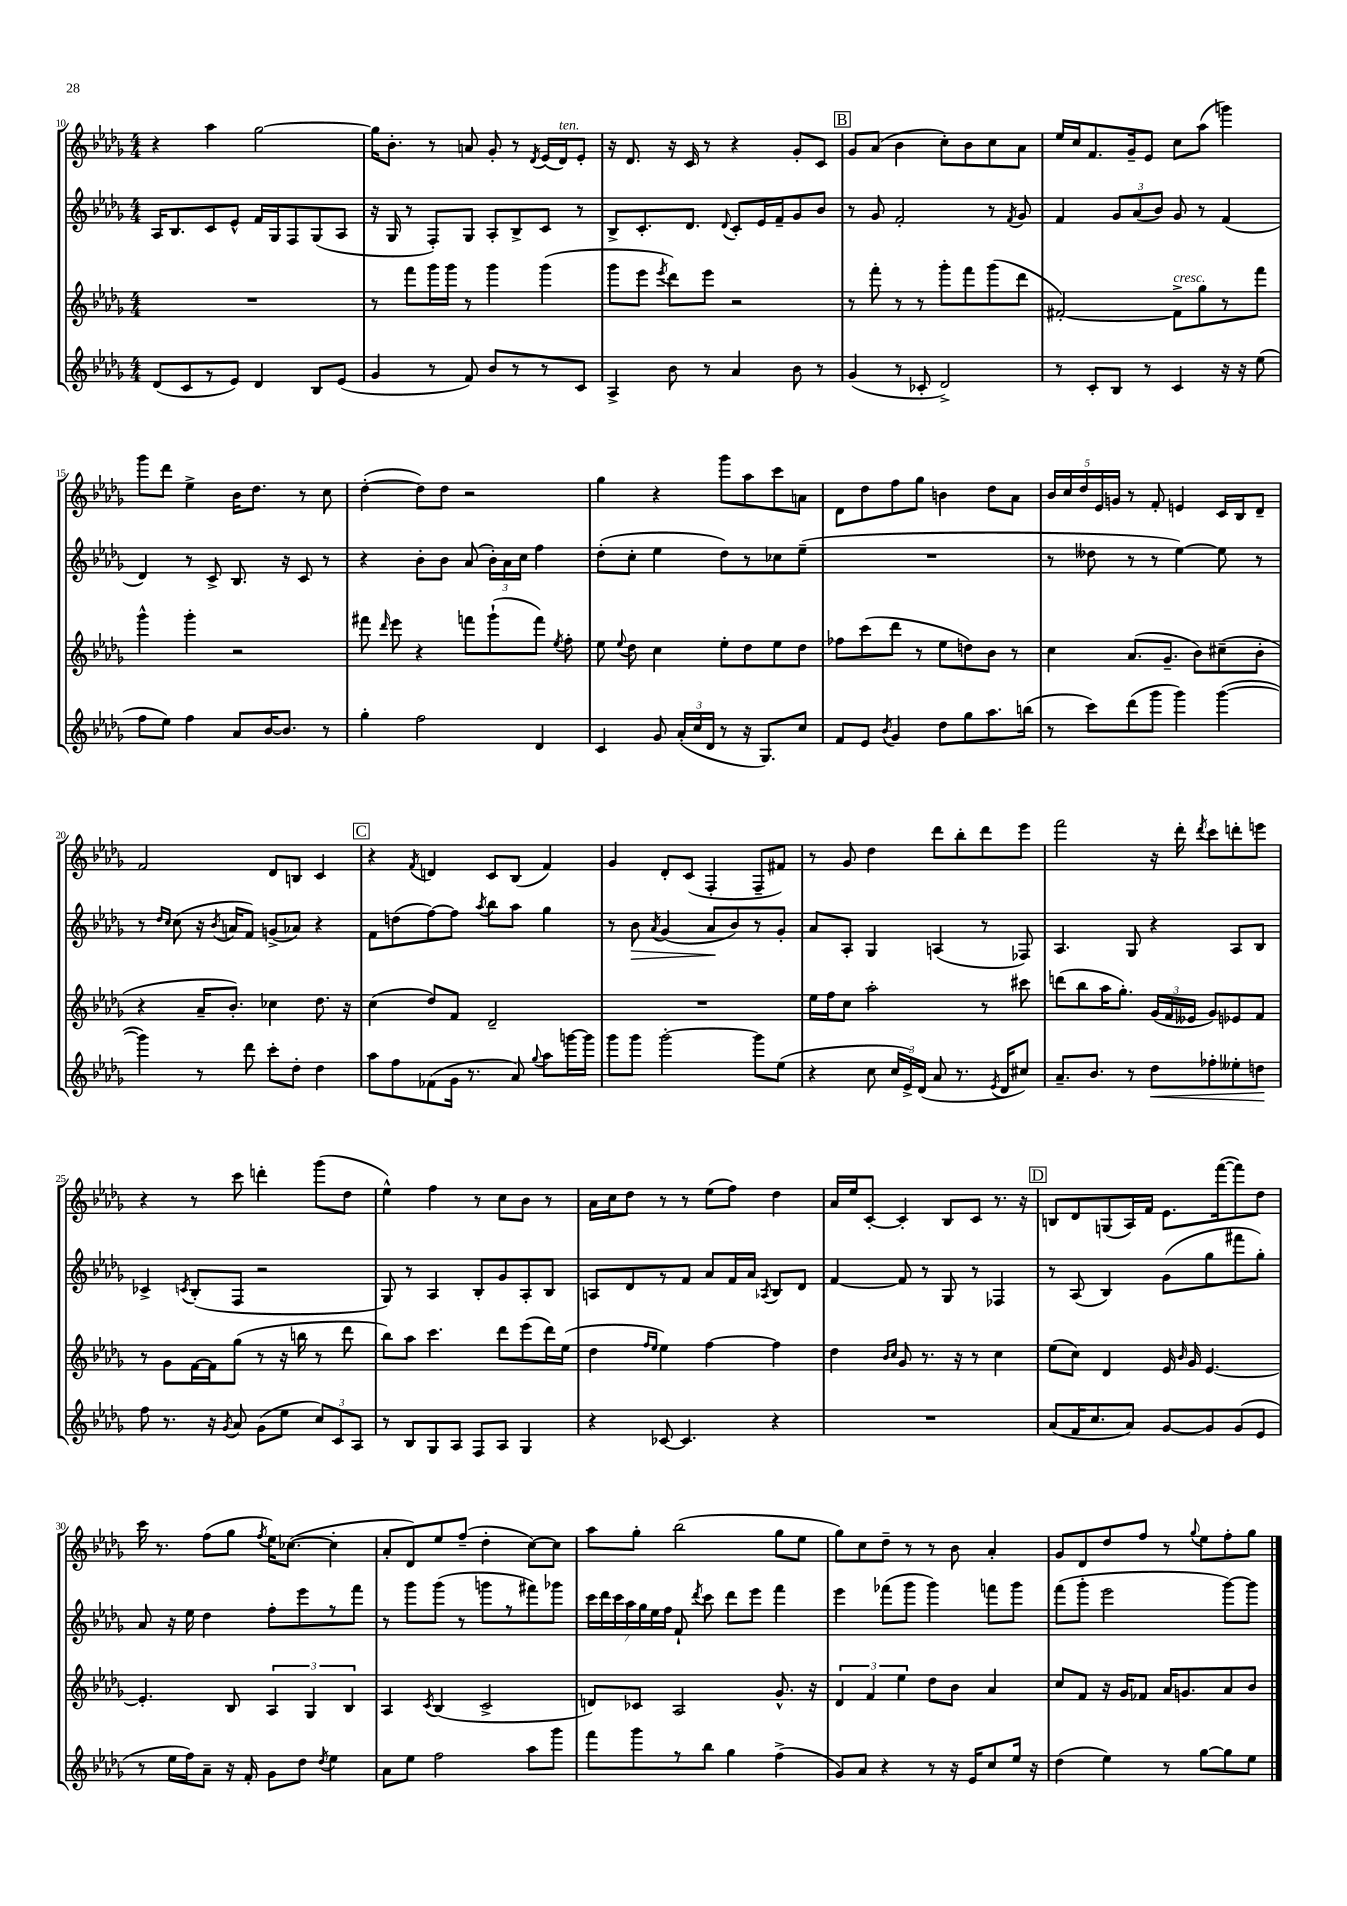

**kern	**dynam	**kern	**kern	**dynam	**kern
*part4	*part4	*part3	*part2	*part2	*part1
*staff4	*staff4	*staff3	*staff2	*staff2	*staff1
*clefG2	*	*clefG2	*clefG2	*	*clefG2
*k[b-e-a-d-g-]	*	*k[b-e-a-d-g-]	*k[b-e-a-d-g-]	*	*k[b-e-a-d-g-]
*M4/4	*	*M4/4	*M4/4	*	*M4/4
=10	=10	=10	=10	=10	=10
(8d-/L	.	1r	16A-/KL	.	4r
.	.	.	8.B-/	.	.
8c/	.	.	.	.	.
8r	.	.	8c/	.	4aa-\
8e-/J)	.	.	8e-^^/J	.	.
4d-/	.	.	16f/LL	.	[2gg-\
.	.	.	16G-/J	.	.
.	.	.	8F/	.	.
8B-/L	.	.	(8G-/	.	.
(8e-/J	.	.	8A-/J	.	.
=11	=11	=11	=11	=11	=11
4g-/	.	8r	16r	.	16gg-\KL]
.	.	.	16G-/	.	8.b-'\J
.	.	8fff\L	8r	.	.
8r	.	16ggg-\L	8F'/L)	.	8r
.	.	16ggg-\JJ	.	.	.
8f/)	.	8r	8G-/J	.	8an/
8b-/L	.	4ggg-\	8A-'/L	.	8g-'/
8r	.	.	8B-^/	.	8r
.	.	.	.	.	8qd-/
8r	.	(4ggg-\	8c/J	.	(16e-/LL
!	!	!	!	!	!LO:TX:a:i:t=ten.
.	.	.	.	.	16d-/J)
8c/J	.	.	8r	.	8e-'/J
=12	=12	=12	=12	=12	=12
4A-^/	.	8ggg-\L	8B-^/L	.	16r
.	.	.	.	.	8.d-/
.	.	8eee-\J	8.c'/	.	.
.	.	8qeee-/	.	.	.
8b-\	.	8ddd-\L)	.	.	16r
.	.	.	8.d-/J	.	16c/
8r	.	8eee-\J	.	.	8r
.	.	.	8qqd-/	.	.
4a-/	.	2r	8c'/L	.	4r
.	.	.	16e-/L	.	.
.	.	.	16f~/J	.	.
8b-\	.	.	8g-/	.	8g-'/L
8r	.	.	8b-/J	.	8c/J
!!LO:REH:place=s1:t=B
=13	=13	=13	=13	=13	=13
(4g-/	.	8r	8r	.	8g-/L
.	.	8fff'\	8g-/	.	(8a-/J
8r	.	8r	2f'/	.	4b-\
8c-X'/	.	8r	.	.	.
2d-^/)	.	8ggg-'\L	.	.	8cc'\L)
.	.	8fff\	.	.	8b-\
.	.	(8ggg-\	8r	.	8cc\
.	.	.	8qf/	.	.
.	.	8ddd-\J	8g-/	.	8a-\J
=14	=14	=14	=14	=14	=14
8r	.	[2f#X'/)	4f/	.	16ee-/LL
.	.	.	.	.	16cc/J
8c'/L	.	.	.	.	8.f/
8B-/J	.	.	12g-/L	.	.
.	.	.	.	.	16g-~/k
.	.	.	(12a-/	.	.
8r	.	.	.	.	8e-/J
.	.	.	12b-/J)	.	.
!	!	!LO:TX:a:i:t=cresc.	!	!	!
4c/	.	8f#^\L]	8g-/	.	8cc\L
.	.	8gg-\	8r	.	(8aa-\J
16r	.	8r	(4f/	.	4gggn\)
16r	.	.	.	.	.
(8ee-\	.	8fff\J	.	.	.
!!LO:LB:g=z
=15	=15	=15	=15	=15	=15
8ff\L	.	4ggg-^^\	4d-/)	.	8ggg-\L
8ee-\J)	.	.	.	.	8ddd-\J
4ff\	.	4ggg-'\	8r	.	4ee-^\
.	.	.	8c^/	.	.
8a-/L	.	2r	8.B-/	.	16b-\KL
.	.	.	.	.	8.dd-\J
[16b-/K	.	.	.	.	.
8.b-/J]	.	.	16r	.	.
.	.	.	8c/	.	8r
8r	.	.	8r	.	8cc\
=16	=16	=16	=16	=16	=16
4gg-'\	.	8fff#X\	4r	.	([4dd-'\
.	.	16qqddd-/	.	.	.
.	.	8eee-\	.	.	.
2ff\	.	4r	8b-'\L	.	8dd-\L])
.	.	.	8b-\J	.	8dd-\J
.	.	8fffn\L	(8a-/	.	2r
.	.	(8ggg-`\	24b-'\LL)	.	.
.	.	.	24a-\	.	.
.	.	.	24cc\JJ	.	.
4d-/	.	8fff\J)	4ff\	.	.
.	.	8qee-/	.	.	.
.	.	8ff'\	.	.	.
=17	=17	=17	=17	=17	=17
4c/	.	8ee-\	(8dd-'\L	.	4gg-\
.	.	8qqee-/	.	.	.
.	.	8dd-\	8cc'\J	.	.
8g-/	.	4cc\	4ee-\	.	4r
(24a-'/LL	.	.	.	.	.
24cc/	.	.	.	.	.
24d-/JJ	.	.	.	.	.
8r	.	8ee-'\L	8dd-\L)	.	8ggg-\L
16r	.	8dd-\	8r	.	8aa-\
8.G-/L)	.	.	.	.	.
.	.	8ee-\	8cc-X\	.	8ccc\
8cc/J	.	8dd-\J	(8ee-~\J	.	8an\J
=18	=18	=18	=18	=18	=18
8f/L	.	8ff-X\L	1r	.	8d-\L
8e-/J	.	(8ccc\	.	.	8dd-\
8qb-/	.	.	.	.	.
4g-/	.	8ddd-\J	.	.	8ff\
.	.	8r	.	.	8gg-\J
8dd-\L	.	8ee-\L	.	.	4bn\
8gg-\	.	8ddn\)	.	.	.
8.aa-\	.	8b-\J	.	.	8dd-\L
.	.	8r	.	.	8a-\J
(16bbn\Jk	.	.	.	.	.
=19	=19	=19	=19	=19	=19
8r	.	4cc\	8r	.	20b-/LL
.	.	.	.	.	20cc/
.	.	.	.	.	20dd-/
8ccc\L)	.	.	8dd--X\	.	.
.	.	.	.	.	20e-/
.	.	.	.	.	20gn/JJ
(8ddd-\	.	(8.a-/L	8r	.	8r
8ggg-\J	.	.	8r	.	8f'/
.	.	8.g-~/J	.	.	.
4ggg-\)	.	.	[4ee-\)	.	4en/
.	.	8b-\L)	.	.	.
([4ggg-\	.	(8cc#X~\	8ee-\]	.	16c/LL
.	.	.	.	.	16B-/J
.	.	8b-'\J	8r	.	8d-~/J
!!LO:LB:g=z
=20	=20	=20	=20	=20	=20
4ggg-\])	.	4r	8r	.	2f/
.	.	.	16qqdd-/LL	.	.
.	.	.	16qqcc/JJ	.	.
.	.	.	(8cc\	.	.
8r	.	16a-~/KL	16r	.	.
.	.	.	8qb-/	.	.
.	.	8.b-'/J)	16an/KL	.	.
8ddd-\	.	.	8f/J)	.	.
8ccc'\L	.	4cc-X\	(8gn^/L	.	8d-/L
8dd-'\J	.	.	8a-X/J)	.	8Bn/J
4dd-\	.	8.dd-\	4r	.	4c/
.	.	16r	.	.	.
!!LO:REH:place=s1:t=C
=21	=21	=21	=21	=21	=21
8aa-\L	.	(4cc\	8f\L	.	4r
8ff\	.	.	(8ddn\	.	.
.	.	.	.	.	8qf/
(8f-X\	.	8dd-/L)	[8ff\)	.	4dn/
16g-\Jk	.	8f/J	8ff\J]	.	.
8.r	.	.	.	.	.
.	.	.	8qaa-/	.	.
.	.	2d-~/	8bb-\L	.	8c/L
8a-/)	.	.	8aa-\J	.	(8B-/J
8qqgg-/	.	.	.	.	.
8aa-\L	.	.	4gg-\	.	4f/)
[16gggn\L	.	.	.	.	.
16ggg\JJ]	.	.	.	.	.
=22	=22	=22	=22	=22	=22
8ggg-\L	.	1r	8r	.	4g-/
!	!	!	!	!LO:HP:b	!
8ggg-\J	.	.	8b-\	>	.
.	.	.	8qa-/	.	.
[2ggg-'\	.	.	(4g-/	.	8d-'/L
.	.	.	.	.	(8c/J
.	.	.	8a-/L	.	4F'/
.	.	.	8b-/)	]	.
8ggg-\L]	.	.	8r	.	8F~/L
(8ee-\J	.	.	8g-'/J	.	8f#X/J)
=23	=23	=23	=23	=23	=23
4r	.	16ee-\LL	8a-/L	.	8r
.	.	16ff\J	.	.	.
.	.	8cc\J	8A-'/J	.	8g-/
8cc\	.	2aa-'\	4G-/	.	4dd-\
24cc/LL	.	.	.	.	.
24e-^/)	.	.	.	.	.
(24d-/JJ	.	.	.	.	.
8a-/	.	.	(4An/	.	8ddd-\L
8.r	.	.	.	.	8bb-'\
.	.	8r	8r	.	8ddd-\
8qe-/	.	.	.	.	.
16d-/KL	.	.	.	.	.
8cc#X/J)	.	8ccc#X\	8F-X/)	.	8eee-\J
=24	=24	=24	=24	=24	=24
8.a-~/L	.	(8dddn\L	4.A-/	.	2fff\
.	.	8bb-\	.	.	.
8.b-/J	.	.	.	.	.
.	.	16aa-\K	.	.	.
.	.	8.gg-'\J)	.	.	.
8r	.	.	8G-/	.	.
!	!LO:HP:b	!	!	!	!
8dd-\L	<	(24g-/LL	4r	.	16r
.	.	24f/	.	.	.
.	.	.	.	.	16ddd-'\
.	.	24e--X/JJ	.	.	.
.	.	.	.	.	8qddd-/
8ff-X'\	.	8g-/L)	.	.	8ccc\L
8ee--X'\	.	8e-X/	8A-/L	.	8dddn'\
8ddn\J	.	8f/J	8B-/J	.	8eeen\J
.	[	.	.	.	.
!!LO:LB:g=z
=25	=25	=25	=25	=25	=25
8ff\	.	8r	4c-X^/	.	4r
8.r	.	8g-\L	.	.	.
.	.	.	8qcn/	.	.
.	.	[16f\L	(8B-'/L	.	8r
16r	.	16f\J]	.	.	.
8qg-/	.	.	.	.	.
8a-/	.	(8gg-\J	8F/J	.	8ccc\
(8g-\L	.	8r	2r	.	4dddn'\
8ee-\J	.	16r	.	.	.
.	.	16bbn\	.	.	.
12cc/L)	.	8r	.	.	(8ggg-\L
12c/	.	.	.	.	.
.	.	8ddd-\	.	.	8dd-\J
12A-/J	.	.	.	.	.
=26	=26	=26	=26	=26	=26
8r	.	8bb-\L)	8G-/)	.	4ee-^^\)
8B-/L	.	8aa-\J	8r	.	.
8G-/	.	4.ccc\	4A-/	.	4ff\
8A-/J	.	.	.	.	.
8F/L	.	.	8B-'/L	.	8r
8A-/J	.	8ddd-\L	8g-/	.	8cc\L
4G-/	.	(8eee-\	8A-'/	.	8b-\J
.	.	16ddd-\L)	8B-/J	.	8r
.	.	(16ee-\JJ	.	.	.
=27	=27	=27	=27	=27	=27
4r	.	4dd-\	8An/L	.	16a-\LL
.	.	.	.	.	16cc\J
.	.	.	8d-/	.	8dd-\J
.	.	16qqff/LL	.	.	.
.	.	16qqee-/JJ	.	.	.
[8c-X/	.	4ee-\)	8r	.	8r
4.c-/]	.	.	8f/J	.	8r
.	.	[4ff\	8a-/L	.	(8ee-\L
.	.	.	16f/L	.	8ff\J)
.	.	.	16a-/JJ	.	.
.	.	.	8qA-X/	.	.
4r	.	4ff\]	8B-/L	.	4dd-\
.	.	.	8d-/J	.	.
=28	=28	=28	=28	=28	=28
1r	.	4dd-\	[4f/	.	16a-/LL
.	.	.	.	.	16ee-/J
.	.	.	.	.	[8c'/J
.	.	16qqb-/LL	.	.	.
.	.	16qqcc/JJ	.	.	.
.	.	8g-/	8f/]	.	4c'/]
.	.	8.r	8r	.	.
.	.	.	8G-/	.	8B-/L
.	.	16r	.	.	.
.	.	8r	8r	.	8c/J
.	.	4cc\	4F-X/	.	8.r
.	.	.	.	.	16r
!!LO:REH:place=s1:t=D
=29	=29	=29	=29	=29	=29
(8a-/L	.	(8ee-\L	8r	.	8Bn/L
16f/K	.	8cc\J)	(8A-/	.	8d-/
8.cc/	.	.	.	.	.
.	.	4d-/	4B-/)	.	(8Gn/
8a-/J)	.	.	.	.	16A-/L)
.	.	.	.	.	16f/JJ
[8g-/L	.	16e-/	(8g-\L	.	8.e-\L
.	.	16qqb-/	.	.	.
.	.	16g-/	.	.	.
8g-/]	.	[4.e-/	8gg-\	.	.
.	.	.	.	.	([16fff\k
(8g-/	.	.	8fff#X\	.	8fff\])
8e-/J	.	.	8gg-'\J)	.	8dd-\J
!!LO:LB:g=z
=30	=30	=30	=30	=30	=30
8r	.	4.e-'/]	8a-/	.	16ccc\
.	.	.	.	.	8.r
16ee-\LL	.	.	16r	.	.
16ff\J)	.	.	16ee-\	.	.
8a-~\J	.	.	4dd-\	.	(8ff\L
16r	.	8B-/	.	.	8gg-\J
16f'/	.	.	.	.	.
.	.	.	.	.	8qff/
8g-\L	.	6A-/	8ff'\L	.	16ee-\KL)
.	.	.	.	.	([8.cc-X\J
8dd-\J	.	.	8eee-\	.	.
.	.	6G-/	.	.	.
8qdd-/	.	.	.	.	.
4ee-\	.	.	8r	.	4cc-'\]
.	.	6B-/	.	.	.
.	.	.	8fff\J	.	.
=31	=31	=31	=31	=31	=31
8a-\L	.	4A-/	8r	.	8a-'/L
8ee-\J	.	.	8ggg-\L	.	8d-/)
.	.	8qc/	.	.	.
2ff\	.	(4B-/	(8ggg-\J	.	8ee-/
.	.	.	8r	.	(8ff~/J
.	.	2c^/	8gggn\L	.	4dd-'\
.	.	.	8r	.	.
8aa-\L	.	.	8fff#X\)	.	[8cc\L)
8ggg-\J	.	.	8ggg-X\J	.	8cc\J]
=32	=32	=32	=32	=32	=32
8fff\L	.	8dn/L)	28ccc\LL	.	8aa-\L
.	.	.	28ddd-\	.	.
.	.	.	28ccc\	.	.
.	.	.	28aa-\	.	.
8ggg-\	.	8c-X/J	.	.	8gg-'\J
.	.	.	28gg-\	.	.
.	.	.	28ee-\	.	.
.	.	.	28ff\JJ	.	.
8r	.	2A-/	8f`/	.	(2bb-\
.	.	.	8qddd-/	.	.
8bb-\J	.	.	8ccc\	.	.
4gg-\	.	.	8ddd-\L	.	.
.	.	.	8eee-\J	.	.
(4ff^\	.	8.g-^^/	4fff\	.	8gg-\L
.	.	.	.	.	8ee-\J
.	.	16r	.	.	.
=33	=33	=33	=33	=33	=33
8g-/L)	.	6d-/	4eee-\	.	8gg-\L)
8a-/J	.	.	.	.	8cc\
.	.	6f/	.	.	.
4r	.	.	(8fff-X\L	.	8dd-~\J
.	.	6ee-\	.	.	.
.	.	.	8ggg-\J	.	8r
8r	.	8dd-\L	4ggg-\)	.	8r
16r	.	8b-\J	.	.	8b-\
16e-/KL	.	.	.	.	.
8cc/	.	4a-/	8fffn\L	.	4a-'/
16ee-/Jk	.	.	8ggg-\J	.	.
16r	.	.	.	.	.
=34	=34	=34	=34	=34	=34
(4dd-\	.	8cc/L	(8fff\L	.	8g-/L
.	.	8f/J	8ggg-'\J	.	8d-/
4ee-\)	.	16r	2eee-\	.	8dd-/
.	.	16g-/KL	.	.	.
.	.	8f-X/J	.	.	8ff/J
8r	.	16a-/KL	.	.	8r
.	.	8.gn/	.	.	.
.	.	.	.	.	8qqgg-/
[8gg-\L	.	.	.	.	8ee-\L
8gg-\]	.	8a-/	[8ggg-\L)	.	8ff'\
8ee-\J	.	8b-/J	8ggg-\J]	.	8gg-\J
==	==	==	==	==	==
*-	*-	*-	*-	*-	*-
